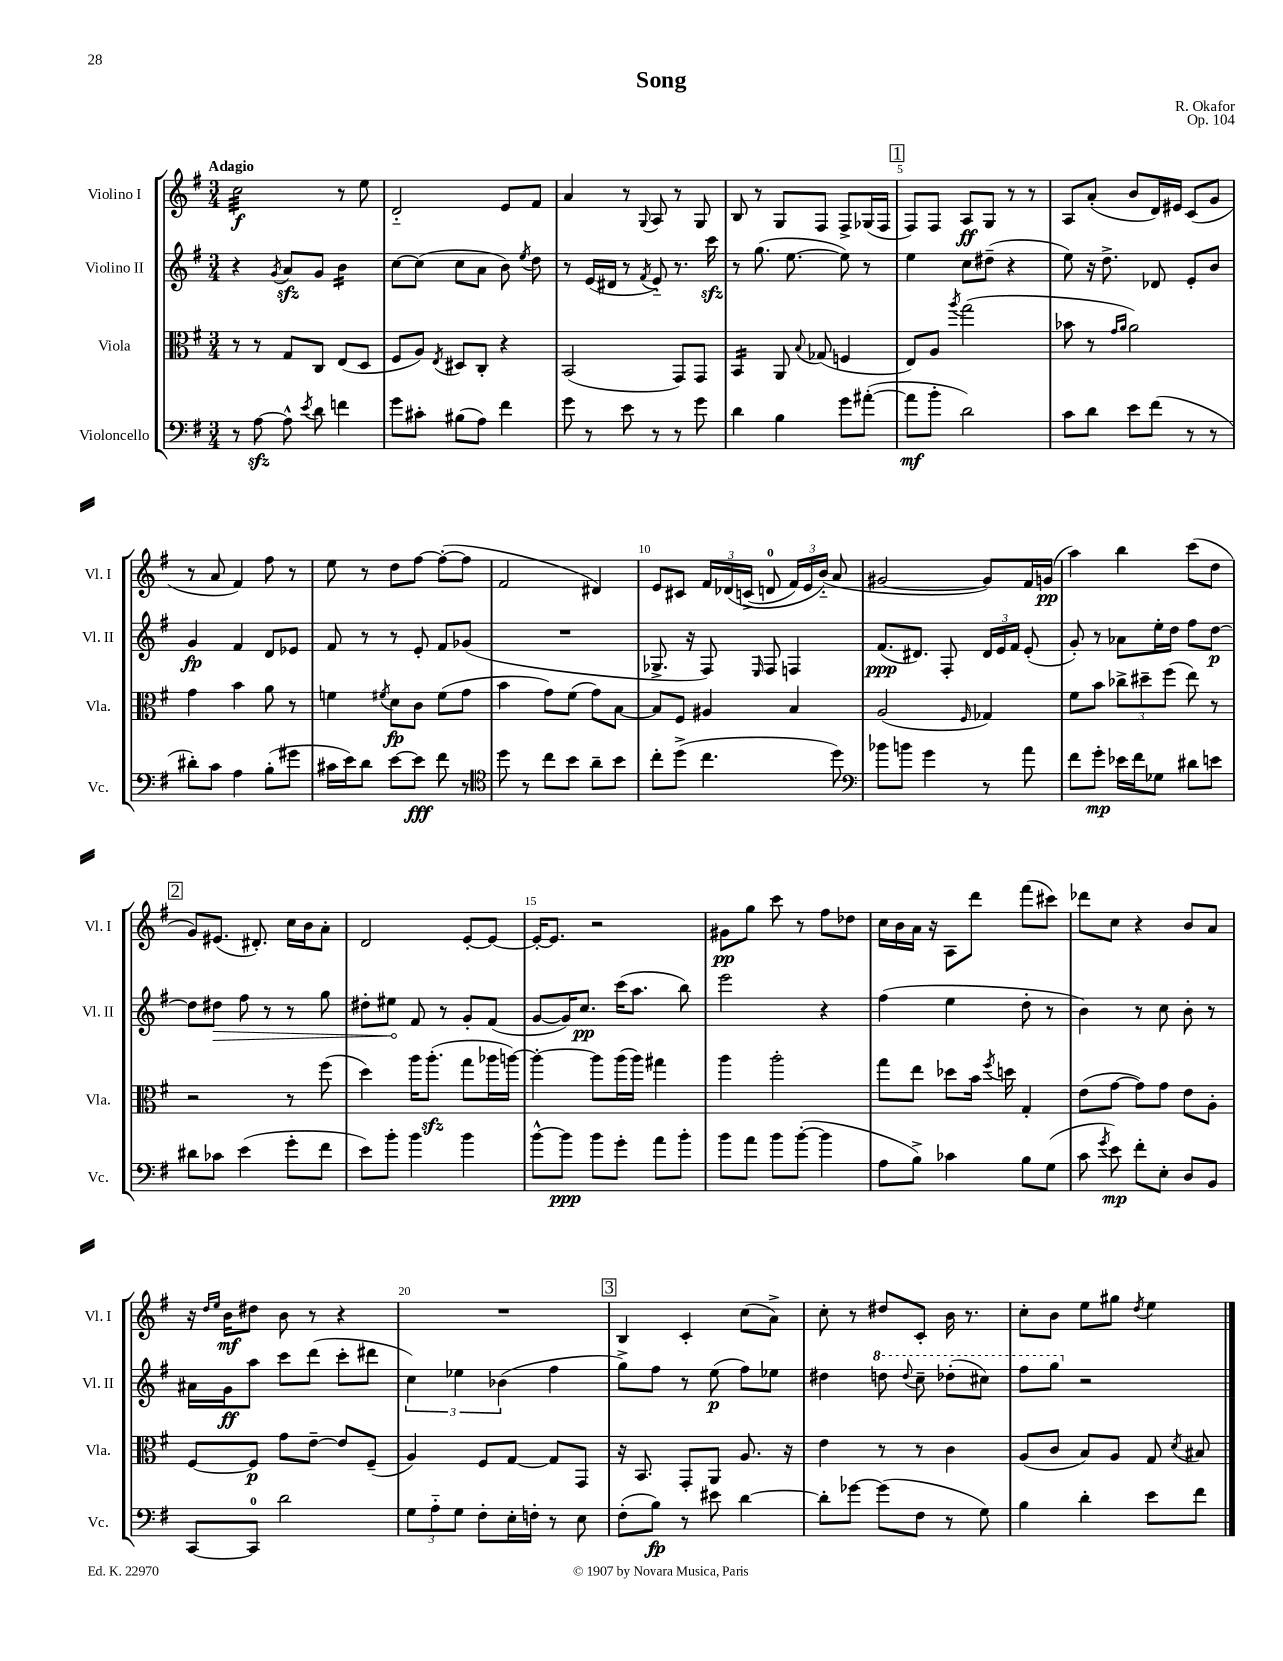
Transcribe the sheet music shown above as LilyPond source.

\header { title = "Song" composer = "R. Okafor" opus = "Op. 104" }
<<
\new StaffGroup <<
\new Staff = "s0" \with { instrumentName = "Violino I" shortInstrumentName = "Vl. I" } {
    \clef treble \key g \major \numericTimeSignature \time 3/4 \tempo "Adagio"
    \autoBeamOff c''2:32\f r8 e''8 |
    d'2-_ e'8[ fis'8] |
    a'4 r8 \appoggiatura { g8 } a8 r8 g8 |
    b8 r8 g8[ fis8] fis8[-> ges16( fis16] |
    \mark \markup { \box "1" } fis8[) fis8] a8[\ff g8] r8 r8 |
    a8[ a'8]-.( b'8[ d'16) eis'16] c'8[( g'8] |
    r8 a'8 fis'4) fis''8 r8 |
    e''8 r8 d''8[ fis''8]~ fis''8[~-.( fis''8] |
    fis'2 dis'4) |
    e'8[ cis'8] \tuplet 3/2 { fis'16[ des'16\( c'16]->( } d'8-0 \tuplet 3/2 { fis'16[) e'16 b'16]-_(\) } a'8 |
    gis'2~ gis'8[) fis'16 g'16]\pp( |
    a''4) b''4 c'''8[( d''8] |
    \mark \markup { \box "2" } g'8[) eis'8.]( dis'8.-.) c''16[ b'16 a'8]-. |
    d'2 e'8[~-. e'8]~ |
    e'16[~-. e'8.] r2 |
    gis'8[\pp g''8] c'''8 r8 fis''8[ des''8] |
    c''16[ b'16 a'16] r16 a8[ d'''8] fis'''8[( cis'''8]) |
    des'''8[ c''8] r4 b'8[ a'8] |
    r16 \grace { d''16[ e''16] } b'16[\mf dis''8] b'8 r8 r4 |
    R2. |
    \mark \markup { \box "3" } b4 c'4-. c''8[( a'8]->) |
    c''8-. r8 dis''8[ c'8]-. b'16 r8. |
    c''8[-. b'8] e''8[ gis''8] \acciaccatura { d''8 } e''4 \bar "|." |
}
\new Staff = "s1" \with { instrumentName = "Violino II" shortInstrumentName = "Vl. II" } {
    \clef treble \key g \major \numericTimeSignature \time 3/4
    \autoBeamOff r4 \acciaccatura { g'8 } a'8[\sfz g'8] b'4:16 |
    c''8[~ c''8]( c''8[ a'8] b'8) \acciaccatura { e''8 } d''8 |
    r8 e'16[( dis'16] r8 \acciaccatura { fis'8 } e'8-_) r8. c'''16\sfz |
    r8 g''8.( e''8.~ e''8) r8 |
    \mark \markup { \box "1" } e''4 c''8[ dis''8]--( r4 |
    e''8) r16 d''8.-> des'8 e'8[-. b'8] |
    g'4\fp fis'4 d'8[ ees'8] |
    fis'8 r8 r8 e'8-. fis'8[ ges'8]( |
    R2. |
    ges8.-> r16 fis8) \grace { e16 } fis8 f4 |
    fis'8.[\ppp( dis'8.]) fis8-. \tuplet 3/2 { dis'16[ e'16 fis'16] } e'8-.( |
    g'8-.) r8 aes'8[ e''16-. d''16] fis''8[ d''8]~\p |
    \mark \markup { \box "2" } d''8[ \once \override Hairpin.circled-tip = ##t dis''8]\> fis''8 r8 r8 g''8 |
    dis''8[-. eis''8]\! fis'8 r8 g'8[-. fis'8]( |
    g'8[~ g'16) c''8.]\pp c'''16[( a''8.] b''8) |
    e'''2 r4 |
    fis''4( e''4 d''8-. r8 |
    b'4) r8 c''8 b'8-. r8 |
    ais'16[ g'16\ff a''8] c'''8[ d'''8]( c'''8[-. dis'''8] |
    \tuplet 3/2 { c''4) ees''4 bes'4( } fis''4 |
    \mark \markup { \box "3" } g''8[->) fis''8] r8 e''8\p( fis''8[) ees''8] |
    dis''4 \ottava #1 d'''!8 \appoggiatura { d'''8 } c'''8-- des'''8[-.( cis'''8]) |
    fis'''8[ g'''8] \ottava #0 r2 \bar "|." |
}
\new Staff = "s2" \with { instrumentName = "Viola" shortInstrumentName = "Vla." } {
    \clef alto \key g \major \numericTimeSignature \time 3/4
    \autoBeamOff r8 r8 g8[ c8] e8[( d8] |
    fis8[ a8]) \acciaccatura { e8 } dis8[ c8]-. r4 |
    b,2( g,8[) g,8] |
    b,4:16 a,8 \appoggiatura { b8 } ges8( f4 |
    \mark \markup { \box "1" } e8[) a8] \acciaccatura { a''8 } g''2( |
    bes'8 r8 \grace { g'16[ a'16] } a'2) |
    g'4 b'4 a'8 r8 |
    f'4 \acciaccatura { fis'8 } d'8[\fp c'8] fis'8[( g'8] |
    b'4 g'8[) fis'8]( g'8[) b8]~ |
    b8[ fis8] ais4 b4 |
    a2( \grace { fis16 } ges4) |
    fis'8[ b'8] \tuplet 3/2 { ces''8[-> dis''8-- fis''8]( } e''8) r8 |
    \mark \markup { \box "2" } r2 r8 fis''8( |
    d''4) a''16[ a''8.]-.\sfz( g''8[ aes''16 a''16]~) |
    a''4~-. a''8[ a''16( a''16]) gis''4 |
    a''4 a''2-. |
    g''8[ e''8] des''8[ b'16] \acciaccatura { fis''8 } d''16 g4-. |
    e'8[( g'8]~ g'8[) g'8] e'8[ a8]-. |
    fis8[~ fis8]\p g'8[ e'8]~-- e'8[ fis8]--( |
    a4) fis8[ g8]~ g8[ g,8] |
    \mark \markup { \box "3" } r16 b,8. g,8[-. a,8] a8. r16 |
    e'4 r8 r8 c'4 |
    a8[( c'8] b8[) a8] g8 \acciaccatura { d'8 } bis8 \bar "|." |
}
\new Staff = "s3" \with { instrumentName = "Violoncello" shortInstrumentName = "Vc." } {
    \clef bass \key g \major \numericTimeSignature \time 3/4
    \autoBeamOff r8 a8~\sfz a8-^ \acciaccatura { e'8 } d'8 f'4 |
    g'8[ cis'8]-. bis8[( a8]) fis'4 |
    g'8 r8 e'8 r8 r8 g'8 |
    d'4 b4 g'8[ ais'8]~-.( |
    \mark \markup { \box "1" } ais'8[\mf b'8]-. d'2) |
    c'8[ d'8] e'8[ fis'8]( r8 r8 |
    dis'8[-.) c'8] a4 b8[-.( gis'8] |
    cis'16[ e'16) d'8] e'8[~ e'8]\fff fis'8 r8 |
    \clef tenor d''8 r8 c''8[ b'8] a'8[-- b'8] |
    c''8[-. d''8]->( c''4. d''8) |
    \clef bass bes'8[ b'8] g'4 r8 a'8 |
    fis'8[ g'8]-.\mp ees'16[ fis'16 ges8] dis'8[ e'8] |
    \mark \markup { \box "2" } dis'8[ ces'8] e'4( g'8[-. fis'8] |
    e'8[) b'8]-. b'4 b'4 |
    b'8[~-^ b'8]\ppp b'8[ g'8]-. a'8[ b'8]-. |
    b'8[ a'8] b'8[ b'8]~-.( b'4 |
    a8[ b8]->) ces'4 b8[ g8]( |
    c'8 \acciaccatura { g'8 } e'8\mp) fis'8[-. e8]-. d8[ b,8] |
    c,8[~ c,8]-0 d'2 |
    \tuplet 3/2 { g8[ a8-_ g8] } fis8[-. e16-. f16]-. r8 e8 |
    \mark \markup { \box "3" } fis8[-.( b8]\fp) r8 eis'8 d'4~ |
    d'8[-. ges'8]~ ges'8[( fis8] r8 g8) |
    b4 d'4-. e'8[ fis'8] \bar "|." |
}
>>
>>
\layout { \context { \Score \override BarNumber.break-visibility = ##(#f #t #t) barNumberVisibility = #(every-nth-bar-number-visible 5) } }
